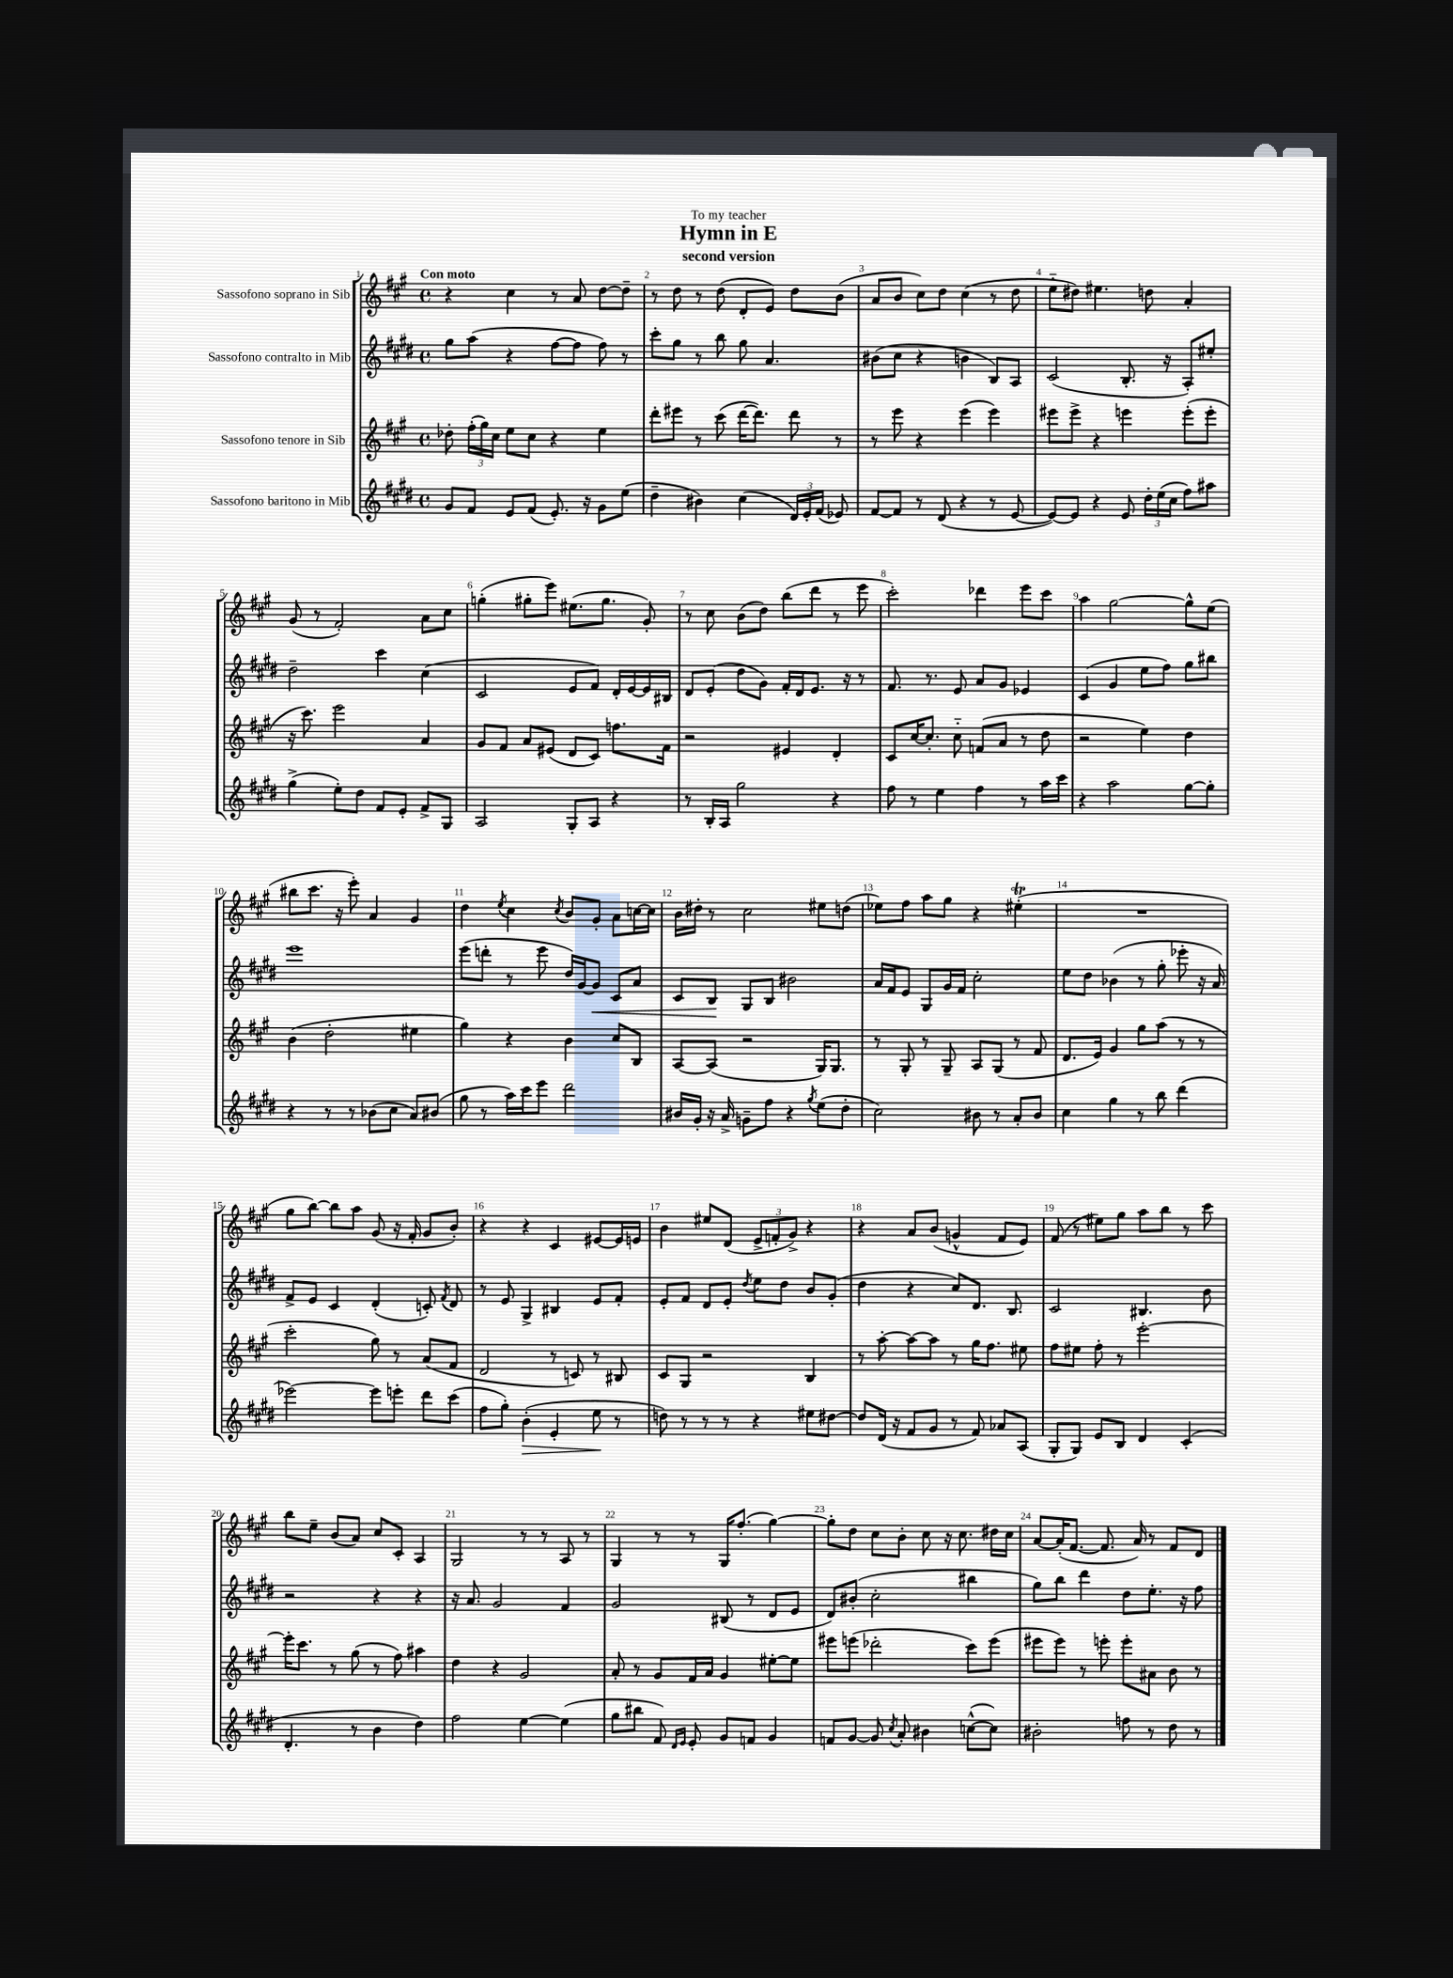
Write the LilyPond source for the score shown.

\header { title = "Hymn in E" subtitle = "second version" dedication = "To my teacher" }
<<
\new StaffGroup <<
\new Staff = "s0" \with { instrumentName = "Sassofono soprano in Sib" } {
    \clef treble \key a \major \defaultTimeSignature \time 4/4 \tempo "Con moto"
    \autoBeamOff r4 cis''4 r8 a'8 d''8[~ d''8]-- |
    r8 d''8 r8 d''8( d'8[-. e'8]) d''8[ b'8]( |
    a'8[ b'8] cis''8[) d''8] cis''4( r8 d''8 |
    e''8[-_ dis''8]) eis''4. d''8 a'4-. |
    gis'8( r8 fis'2-.) a'8[ cis''8] |
    g''4-.( gis''8[-. e'''8]) eis''8.[( gis''8.] gis'8-.) |
    r8 cis''8 b'8[( d''8]) b''8[( d'''8] r8 e'''8 |
    cis'''2-.) des'''4 e'''8[ cis'''8] |
    a''4 gis''2~ gis''8[-^ e''8]( |
    bis''8[ cis'''8.] r16 e'''8-.) a'4 gis'4 |
    d''4 \acciaccatura { e''8 } cis''4 \acciaccatura { cis''8 } b'8[ gis'8]-. a'8[ c''16~ c''16] |
    b'16[ dis''16]-. r8 cis''2 eis''8[ d''8]( |
    ees''8[) fis''8] a''8[ gis''8] r4 eis''4-.\trill( |
    R1 |
    gis''8[ b''8]~) b''8[ a''8] gis'8( r16 fis'16-. gis'8[ b'8]-.) |
    r4 r4 cis'4 eis'8[~ eis'16 e'16] |
    b'4 eis''8[ d'8]( \tuplet 3/2 { e'8[-> f'8-. gis'8]->) } r4 |
    r4 a'8[ b'8]( g'4-^ fis'8[ e'8]) |
    fis'8( r8 eis''8[) gis''8] a''8[ b''8] r8 cis'''8 |
    b''8[ e''8]-- b'8[( a'8]) cis''8[ cis'8]-. a4 |
    gis2 r8 r8 a8 r8 |
    gis4 r8 r8 gis16[ fis''8.]-.( gis''4~) |
    gis''8[-. d''8] cis''8[ b'8]-. cis''8 r16 cis''8. dis''16[ cis''16] |
    a'8[~ a'16-.( fis'8.]~ fis'8. a'16) r8 fis'8[ d'8] \bar "|." |
}
\new Staff = "s1" \with { instrumentName = "Sassofono contralto in Mib" } {
    \clef treble \key e \major \defaultTimeSignature \time 4/4
    \autoBeamOff gis''8[ a''8]( r4 fis''8[~ fis''8] fis''8) r8 |
    cis'''8[-. gis''8] r8 b''8 gis''8 a'4. |
    bis'8[( cis''8] r4 b'4 b8[) a8] |
    cis'2( b8.-. r16 a8[-.) eis''8]-. |
    dis''2-- cis'''4 cis''4( |
    cis'2 e'8[ fis'8]) dis'16[-. e'16~ e'16 bis16] |
    dis'8[ e'8]-.( dis''8[ gis'8]) fis'16[-. dis'16 e'8.] r16 r8 |
    fis'8. r8. e'8 a'8[ gis'8] ees'4 |
    cis'4( gis'4 e''8[ fis''8]) gis''8[ bis''8] |
    e'''1 |
    e'''8[( d'''8]-. r8 e'''8 dis''16[) gis'16~ gis'8]\< cis'8[ a'8] |
    cis'8[ b8]\! gis8[ b8] bis'2 |
    a'16[ fis'16 e'8] gis8[ gis'16 fis'16] cis''2-. |
    e''8[ dis''8] bes'4( r8 gis''8-. ees'''8-. r16 a'16) |
    fis'8[-> e'8] cis'4 dis'4-.( c'8-.) \acciaccatura { fis'8 } dis'8 |
    r8 e'8 gis4-> bis4 e'8[ fis'8]-. |
    e'8[-. fis'8] dis'8[ e'8]-. \acciaccatura { dis''8 } e''8[ dis''8] b'8[ gis'8]-.( |
    dis''4 r4 cis''8[) dis'8.] b8. |
    cis'2 bis4. b'8 |
    r2 r4 r4 |
    r16 a'8. gis'2 fis'4 |
    gis'2 bis8( r8 dis'8[ e'8] |
    dis'8[) bis'8]-.( cis''2-. bis''4 |
    gis''8[) b''8] dis'''4 dis''8[ e''8.]-. r16 fis''8 \bar "|." |
}
\new Staff = "s2" \with { instrumentName = "Sassofono tenore in Sib" } {
    \clef treble \key a \major \defaultTimeSignature \time 4/4
    \autoBeamOff des''8-. \tuplet 3/2 { fis''16[-.( gis''16) cis''16] } e''8[ cis''8] r4 e''4 |
    d'''8[-. eis'''8] r8 cis'''8( d'''16[~ d'''8.]) d'''8 r8 |
    r8 e'''8 r4 e'''4( e'''4) |
    eis'''8[ eis'''8]-> r4 e'''4 e'''8[-.( e'''8]-. |
    r16 cis'''8.) e'''2 a'4 |
    gis'8[ fis'8] a'8[ eis'8]( d'8[ cis'8]) f''8.[ fis'16] |
    r2 eis'4 d'4-. |
    cis'8[ cis''16~ cis''8.]-. cis''8-_ f'8[( a'8] r8 d''8 |
    r2 e''4) d''4 |
    b'4( d''2-. eis''4 |
    gis''4) r4 b'4 cis''8[ b8] |
    a8[~ a8]( r2 gis16[) gis8.] |
    r8 gis8-. r8 gis8-- a8[ gis8]( r8 fis'8 |
    d'8.[ e'16]) gis'4 gis''8[ a''8]( r8 r8 |
    cis'''2-. gis''8) r8 a'8[( fis'8] |
    d'2 r8 c'8) r8 bis8 |
    cis'8[ gis8] r2 b4 |
    r8 a''8~-. a''8[~ a''8] r8 gis''16[ fis''8.] eis''8 |
    fis''8[ eis''8] fis''8-. r8 e'''2~-. |
    e'''16[-. cis'''8.] r8 gis''8( r8 fis''8) ais''4 |
    d''4 r4 gis'2 |
    a'8-. r8 gis'8[ fis'16 a'16] gis'4 eis''8[~-. eis''8] |
    eis'''8[ e'''8]( des'''2-. cis'''8[) e'''8]( |
    eis'''8[ eis'''8]) r8 e'''8-. e'''8[-. ais'8] b'8 r8 \bar "|." |
}
\new Staff = "s3" \with { instrumentName = "Sassofono baritono in Mib" } {
    \clef treble \key e \major \defaultTimeSignature \time 4/4
    \autoBeamOff gis'8[ fis'8] e'8[ fis'8]( e'8.-.) r16 gis'8[ e''8]( |
    dis''4-- bis'4) cis''4( \tuplet 3/2 { dis'16[) e'16-. fis'16]( } ees'8) |
    fis'8[~ fis'8] r8 dis'8( r4 r8 e'8~ |
    e'8[~) e'8] r4 e'8 \tuplet 3/2 { dis''16[-. e''16( cis''16] } fis''8[) ais''8] |
    gis''4->( e''8[-.) dis''8] fis'8[ e'8]-. fis'8[-> gis8] |
    a2 gis8[-. a8] r4 |
    r8 b16[-. a16] gis''2 r4 |
    fis''8 r8 e''4 fis''4 r8 a''16[ cis'''16] |
    r4 a''2 gis''8[~ gis''8]-. |
    r4 r8 r8 bes'8[( cis''8] a'8[) bis'8]( |
    gis''8 r8 a''16[) cis'''16 e'''8] dis'''2 |
    bis'16[ gis'16]-. r16 a'16-> g'8[-- fis''8] r4 \acciaccatura { gis''8 } e''8[( dis''8]-. |
    cis''2) bis'8 r8 a'8[-. bis'8] |
    cis''4 gis''4 r8 b''8 dis'''4( |
    ees'''2~) ees'''8[ e'''8]-. dis'''8[ cis'''8]( |
    fis''8[ gis''8]-.) b'4-.\>( e'4-. e''8\! r8 |
    d''8) r8 r8 r8 r4 eis''8[ dis''8]~ |
    dis''8[ dis'16]( r16 fis'8[ gis'8] r8 fis'8) aes'8[ a8]( |
    gis8[-. gis8]) e'8[ b8] dis'4 cis'4-.( |
    dis'4.-. r8 b'4 dis''4) |
    fis''2 e''4~ e''4( |
    gis''8[ bis''8] fis'8) \grace { dis'16[ e'16] } e'8-. gis'8[ f'8] gis'4 |
    f'8[ gis'8]~ gis'8 \acciaccatura { cis''8 } a'8-. bis'4 c''8[~-^( c''8]) |
    bis'2-. f''8 r8 dis''8 r8 \bar "|." |
}
>>
>>
\layout { \context { \Score \override BarNumber.break-visibility = ##(#f #t #t) barNumberVisibility = #all-bar-numbers-visible } }
